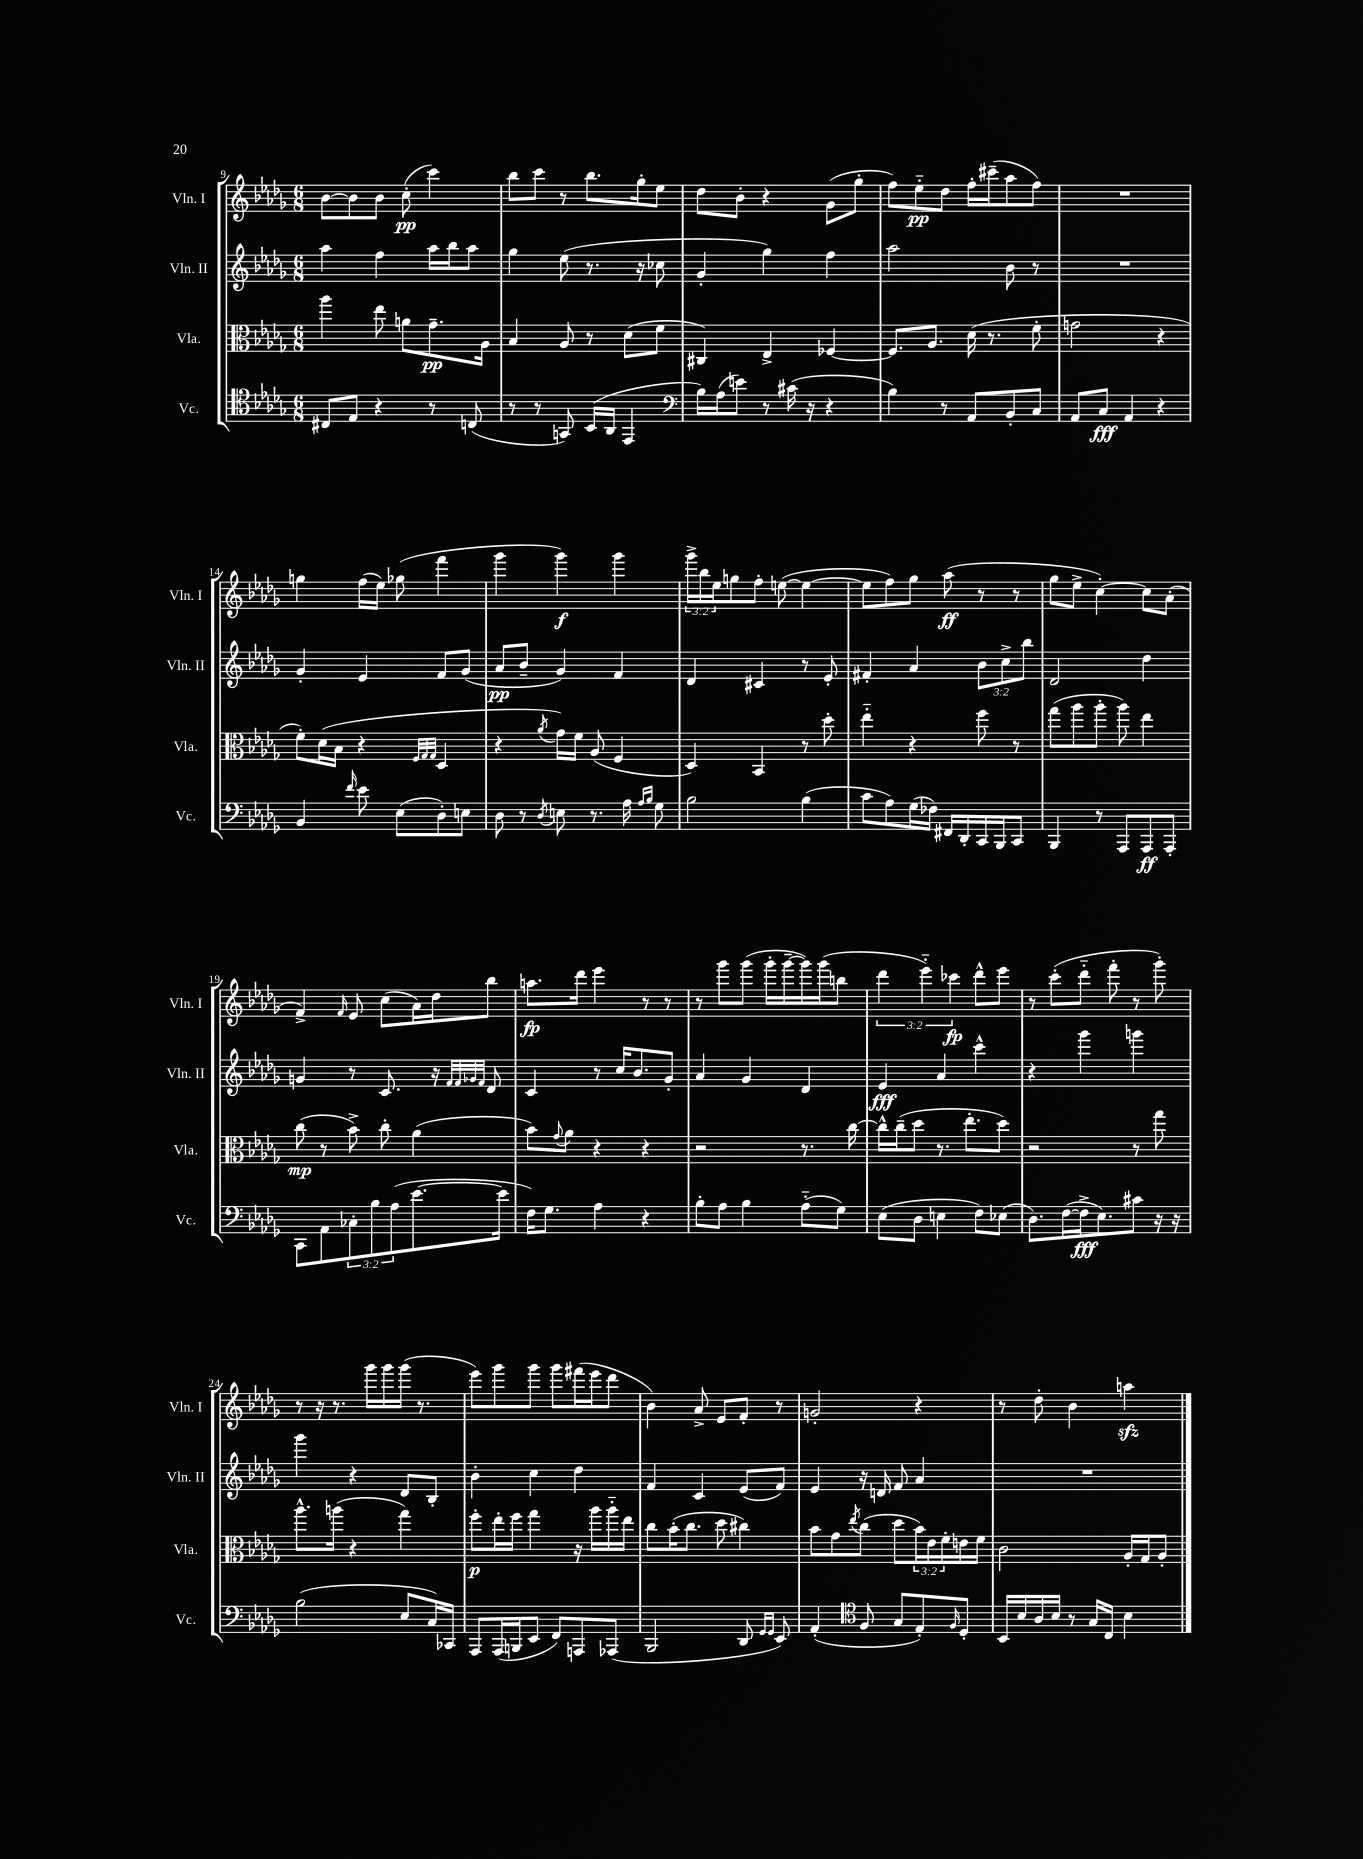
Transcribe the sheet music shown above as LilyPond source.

<<
\new StaffGroup <<
\new Staff = "s0" \with { instrumentName = "Vln. I" shortInstrumentName = "Vln. I" } {
    \clef treble \key des \major \numericTimeSignature \time 6/8 \override Staff.TupletNumber.text = #tuplet-number::calc-fraction-text
    bes'8~ bes'8 bes'8 c''8-.\pp( c'''4) |
    bes''8 c'''8 r8 bes''8. ges''16-. ees''8 |
    des''8 bes'8-. r4 ges'8( ges''8-. |
    f''8) ees''8-_\pp des''8 f''16-. cis'''16--( aes''8 f''8) |
    R2. |
    g''4 f''16( ees''16) ges''8( f'''4 |
    ges'''4 ges'''4\f) ges'''4 |
    \tuplet 3/2 { ges'''16-> bes''16 ees''16 } g''8 f''8-. e''8~( e''4~ |
    e''8 f''8) ges''8 aes''8\ff( r8 r8 |
    ges''8 ees''8-> c''4~-.) c''8 aes'8-.( |
    f'4->) \grace { f'16 } ees'8 c''8( aes'16) des''16 bes''8 |
    a''8.\fp des'''16 ees'''4 r8 r8 |
    r8 ges'''8 ges'''8( ges'''16-. ges'''16~-- ges'''16) ges'''16( b''8 |
    \tuplet 3/2 { des'''4 ees'''4-_) ces'''4\fp } des'''8-^ ees'''8 |
    r8 c'''8-.( des'''8-_ f'''8-. r8 ges'''8-.) |
    r8 r16 r8. ges'''16 ges'''16 ges'''16( r8. |
    ees'''8) ges'''8 ges'''8 ges'''8 fis'''16( ees'''16 des'''8 |
    bes'4) aes'8-> ees'8 f'8-. r8 |
    g'2-. r4 |
    r8 des''8-. bes'4 a''4\sfz \bar "|." |
}
\new Staff = "s1" \with { instrumentName = "Vln. II" shortInstrumentName = "Vln. II" } {
    \clef treble \key des \major \numericTimeSignature \time 6/8 \override Staff.TupletNumber.text = #tuplet-number::calc-fraction-text
    aes''4 f''4 aes''16 bes''16 aes''8 |
    ges''4 ees''8( r8. r16 ces''8 |
    ges'4-. ges''4) f''4 |
    aes''2 bes'8 r8 |
    R2. |
    ges'4-. ees'4 f'8 ges'8( |
    aes'8\pp bes'8-- ges'4) f'4 |
    des'4 cis'4 r8 ees'8-. |
    fis'4-. aes'4 \tuplet 3/2 { bes'8 c''8-> bes''8 } |
    des'2 des''4 |
    g'4 r8 c'8. r16 \grace { f'32 f'32 ges'32 f'32 } des'8 |
    c'4 r8 c''16 bes'8. ges'8-. |
    aes'4 ges'4 des'4 |
    ees'4\fff aes'4 c'''4-^ |
    r4 ges'''4 g'''4 |
    ges'''4 r4 des'8 bes8-. |
    bes'4-. c''4 des''4 |
    f'4 c'4 ees'8( f'8) |
    ees'4 r16 d'16 f'8 aes'4 |
    R2. \bar "|." |
}
\new Staff = "s2" \with { instrumentName = "Vla." shortInstrumentName = "Vla." } {
    \clef alto \key des \major \numericTimeSignature \time 6/8 \override Staff.TupletNumber.text = #tuplet-number::calc-fraction-text
    aes''4 ees''8 a'8 ges'8.--\pp aes16 |
    bes4 aes8 r8 des'8( f'8 |
    cis4) ees4-> fes4~ |
    fes8. aes8. des'16( r8. f'8-. |
    g'2 r4 |
    f'8-.) des'16( bes16 r4 \grace { f32 ges32 ges32 } des4 |
    r4 \acciaccatura { aes'8 } ges'16) f'16 aes8( f4 |
    des4) bes,4 r8 des''8-. |
    ees''4-_ r4 f''8 r8 |
    ges''8( aes''8 aes''8-. aes''8) ees''4 |
    c''8\mp( r8 bes'8->) c''8-. aes'4( |
    bes'8) \appoggiatura { ges'8 } aes'8 r4 r4 |
    r2 r8. c''16~ |
    c''16-^ c''16--( des''8 r8. ees''8.-. des''8) |
    r2 r8 ges''8 |
    aes''8.-^ a''16( r4 ges''4) |
    f''8-.\p ees''16-. f''16 ges''4 r16 aes''16 aes''16-_ ees''16 |
    c''8 bes'16-.( c''8. des''8 cis''4) |
    bes'8 ges'8 \acciaccatura { ees''8 } c''8( des''8 \tuplet 3/2 { bes'16) ees'16 f'16-. } e'16 f'16 |
    c'2 aes16-. ges16 aes8-. \bar "|." |
}
\new Staff = "s3" \with { instrumentName = "Vc." shortInstrumentName = "Vc." } {
    \clef tenor \key des \major \numericTimeSignature \time 6/8 \override Staff.TupletNumber.text = #tuplet-number::calc-fraction-text
    cis8 ees8 r4 r8 c8( |
    r8 r8 g,8) bes,16( aes,16 ees,4 |
    \clef bass bes16) aes16( e'8) r8 cis'16( r16 r4 |
    bes4) r8 aes,8 bes,8-. c8 |
    aes,8 c8\fff aes,4 r4 |
    bes,4 \grace { f'16 } ees'8 ees8( des8-.) e8 |
    des8 r8 \acciaccatura { des8 } e8 r8. aes16 \grace { aes16 bes16 } ges8 |
    bes2 bes4( |
    c'8 aes8) ges16( fes16) fis,16 des,16-. c,16 bes,,16 c,8 |
    bes,,4 r8 aes,,8 aes,,8\ff aes,,8-. |
    c,8 aes,8 \tuplet 3/2 { ces8-. bes8 aes8( } ees'8.~ ees'16 |
    f16) ges8. aes4 r4 |
    bes8-. aes8 bes4 aes8-_( ges8) |
    ees8( des8 e4 f8) ees8( |
    des8.) f16~( f16->\fff ees8.) cis'8 r16 r16 |
    bes2( ees8 c16) ces,16 |
    aes,,8 aes,,16( b,,16 ees,8 f,8) a,,8 aes,,8( |
    bes,,2 des,8 \grace { ges,16 ges,16 } ees,8) |
    aes,4-.( \clef tenor f8 ges8 ees8-.) \grace { f16 } des8-. |
    bes,16 bes16 aes16 bes16 r8 ges16 c16 bes4 \bar "|." |
}
>>
>>
\layout { \context { \Score currentBarNumber = #9 } }
